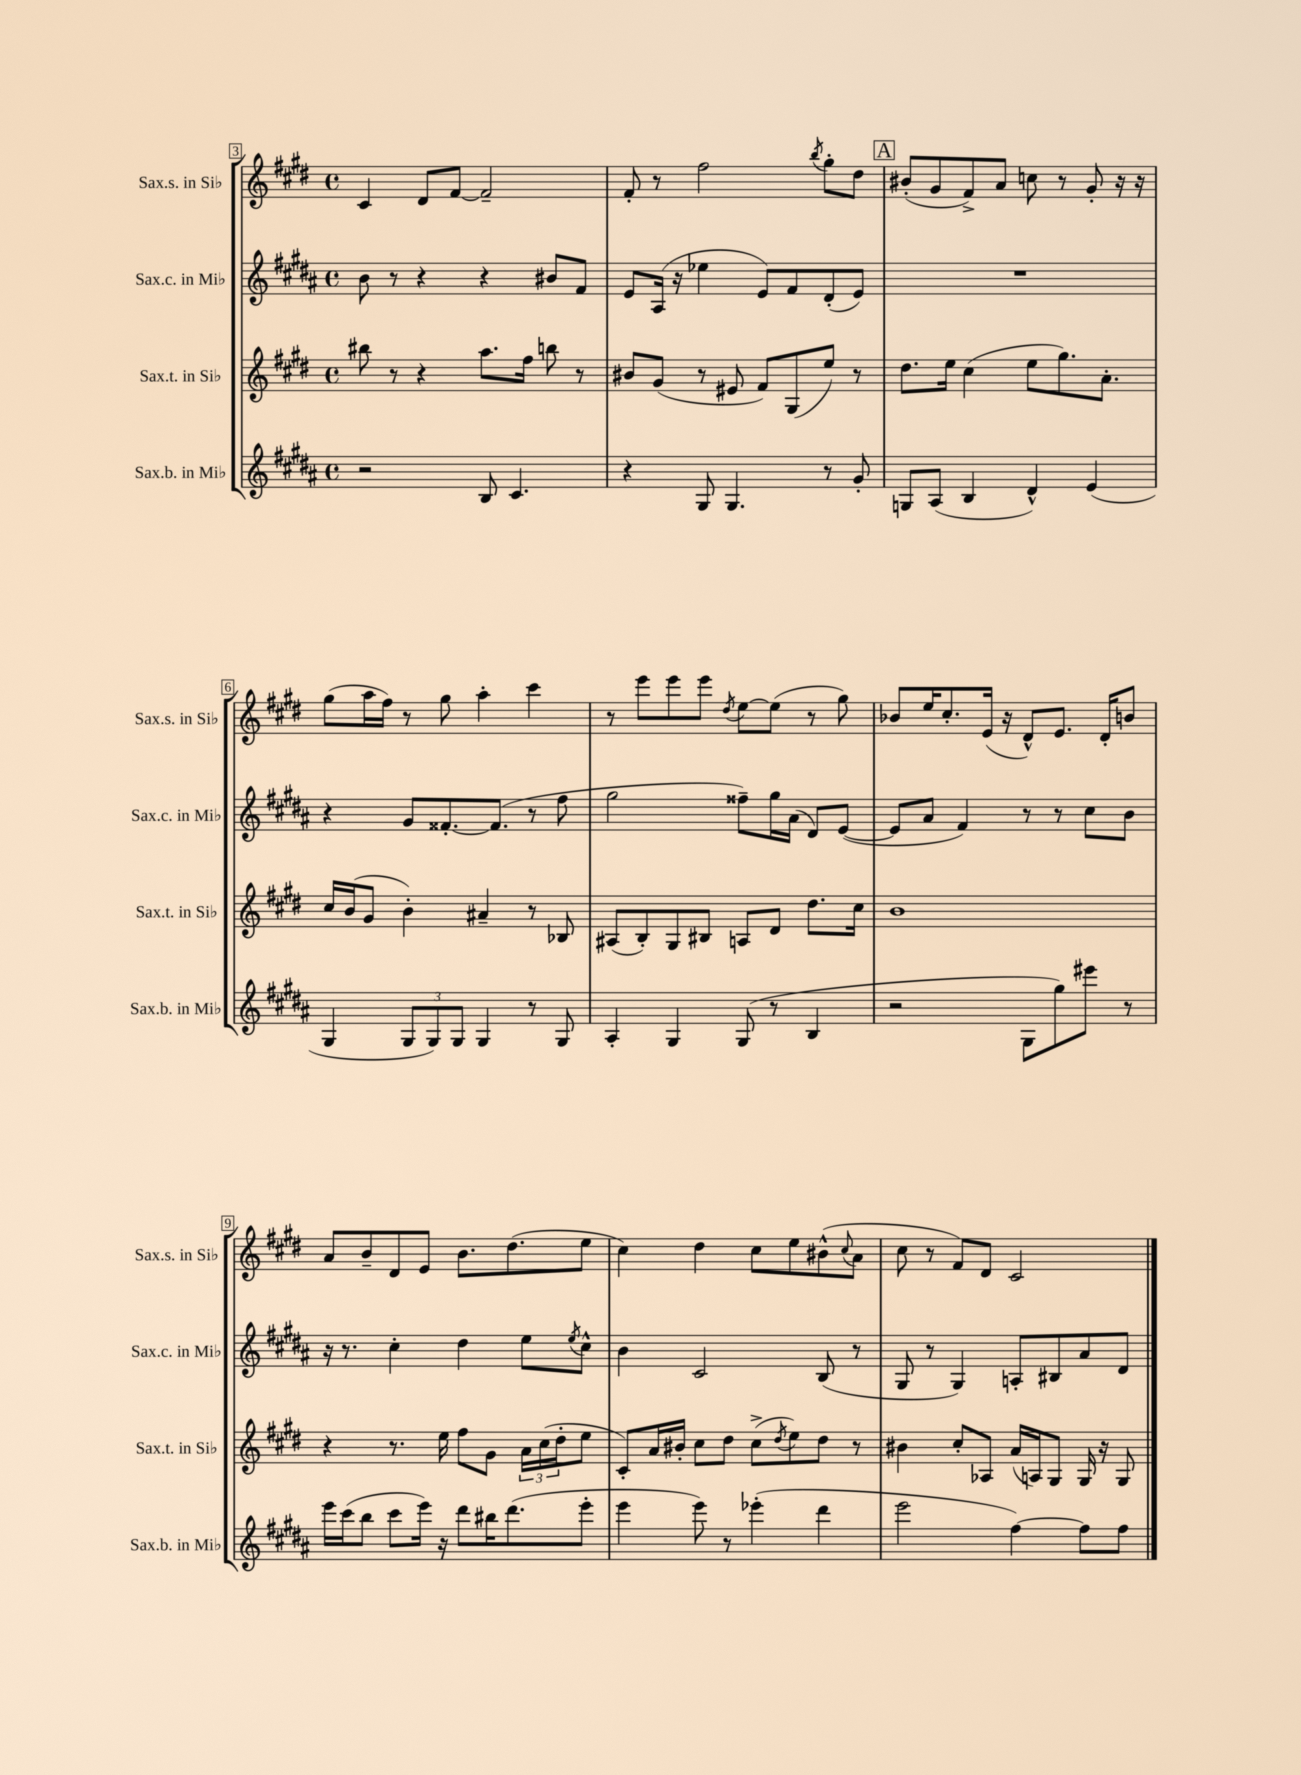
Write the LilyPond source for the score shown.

<<
\new StaffGroup <<
\new Staff = "s0" \with { instrumentName = "Sax.s. in Sib" shortInstrumentName = "Sax.s. in Sib" } {
    \clef treble \key e \major \defaultTimeSignature \time 4/4
    cis'4 dis'8 fis'8~ fis'2-- |
    fis'8-. r8 fis''2 \acciaccatura { b''8 } gis''8-. dis''8 |
    \mark \markup { \box "A" } bis'8-.( gis'8 fis'8->) a'8 c''8 r8 gis'8-. r16 r16 |
    gis''8( a''16 fis''16) r8 gis''8 a''4-. cis'''4 |
    r8 e'''8 e'''8 e'''8 \acciaccatura { dis''8 } e''8~ e''8( r8 gis''8) |
    bes'8 e''16 cis''8.-. e'16( r16 dis'8-^) e'8. dis'16-. b'8 |
    a'8 b'8-- dis'8 e'8 b'8. dis''8.( e''8 |
    cis''4) dis''4 cis''8 e''8 bis'8-^( \appoggiatura { cis''8 } a'8 |
    cis''8 r8 fis'8) dis'8 cis'2 \bar "|." |
}
\new Staff = "s1" \with { instrumentName = "Sax.c. in Mib" shortInstrumentName = "Sax.c. in Mib" } {
    \clef treble \key b \major \defaultTimeSignature \time 4/4
    b'8 r8 r4 r4 bis'8 fis'8 |
    e'8 ais16( r16 ees''4 e'8) fis'8 dis'8-.( e'8) |
    \mark \markup { \box "A" } R1 |
    r4 gis'8 fisis'8.~-. fisis'8.( r8 fis''8 |
    gis''2 fisis''8--) gis''16 ais'16( dis'8) e'8~( |
    e'8 ais'8 fis'4) r8 r8 cis''8 b'8 |
    r16 r8. cis''4-. dis''4 e''8 \acciaccatura { e''8 } cis''8-^ |
    b'4 cis'2 b8( r8 |
    gis8 r8 gis4) a8-. bis8 ais'8 dis'8 \bar "|." |
}
\new Staff = "s2" \with { instrumentName = "Sax.t. in Sib" shortInstrumentName = "Sax.t. in Sib" } {
    \clef treble \key e \major \defaultTimeSignature \time 4/4
    bis''8 r8 r4 a''8. fis''16 b''8 r8 |
    bis'8 gis'8( r8 eis'8 fis'8) gis8( e''8) r8 |
    \mark \markup { \box "A" } dis''8. e''16 cis''4( e''8 gis''8.) a'8.-. |
    cis''16 b'16( gis'8 b'4-.) ais'4-- r8 bes8 |
    ais8( b8-.) gis8 bis8 a8 dis'8 dis''8. cis''16 |
    b'1 |
    r4 r8. e''16 fis''8 gis'8 \tuplet 3/2 { a'16 cis''16( dis''16-. } e''8 |
    cis'8-.) a'16 bis'16-. cis''8 dis''8 cis''8->( \acciaccatura { dis''8 } e''8) dis''8 r8 |
    bis'4 cis''8-. aes8 a'16( a16) gis8 gis16 r16 gis8 \bar "|." |
}
\new Staff = "s3" \with { instrumentName = "Sax.b. in Mib" shortInstrumentName = "Sax.b. in Mib" } {
    \clef treble \key b \major \defaultTimeSignature \time 4/4
    r2 b8 cis'4. |
    r4 gis8 gis4. r8 gis'8-. |
    \mark \markup { \box "A" } g8 ais8( b4 dis'4-^) e'4( |
    gis4 \tuplet 3/2 { gis8 gis8) gis8 } gis4 r8 gis8 |
    ais4-. gis4 gis8( r8 b4 |
    r2 gis8 gis''8) eis'''8 r8 |
    e'''16 cis'''16( b''8 cis'''8 e'''16) r16 dis'''8 bis''16 dis'''8.( e'''8-. |
    e'''4 e'''8) r8 ees'''4-.( dis'''4 |
    e'''2 fis''4~) fis''8 fis''8 \bar "|." |
}
>>
>>
\layout { \context { \Score currentBarNumber = #3 \override BarNumber.stencil = #(make-stencil-boxer 0.1 0.3 ly:text-interface::print) } }
